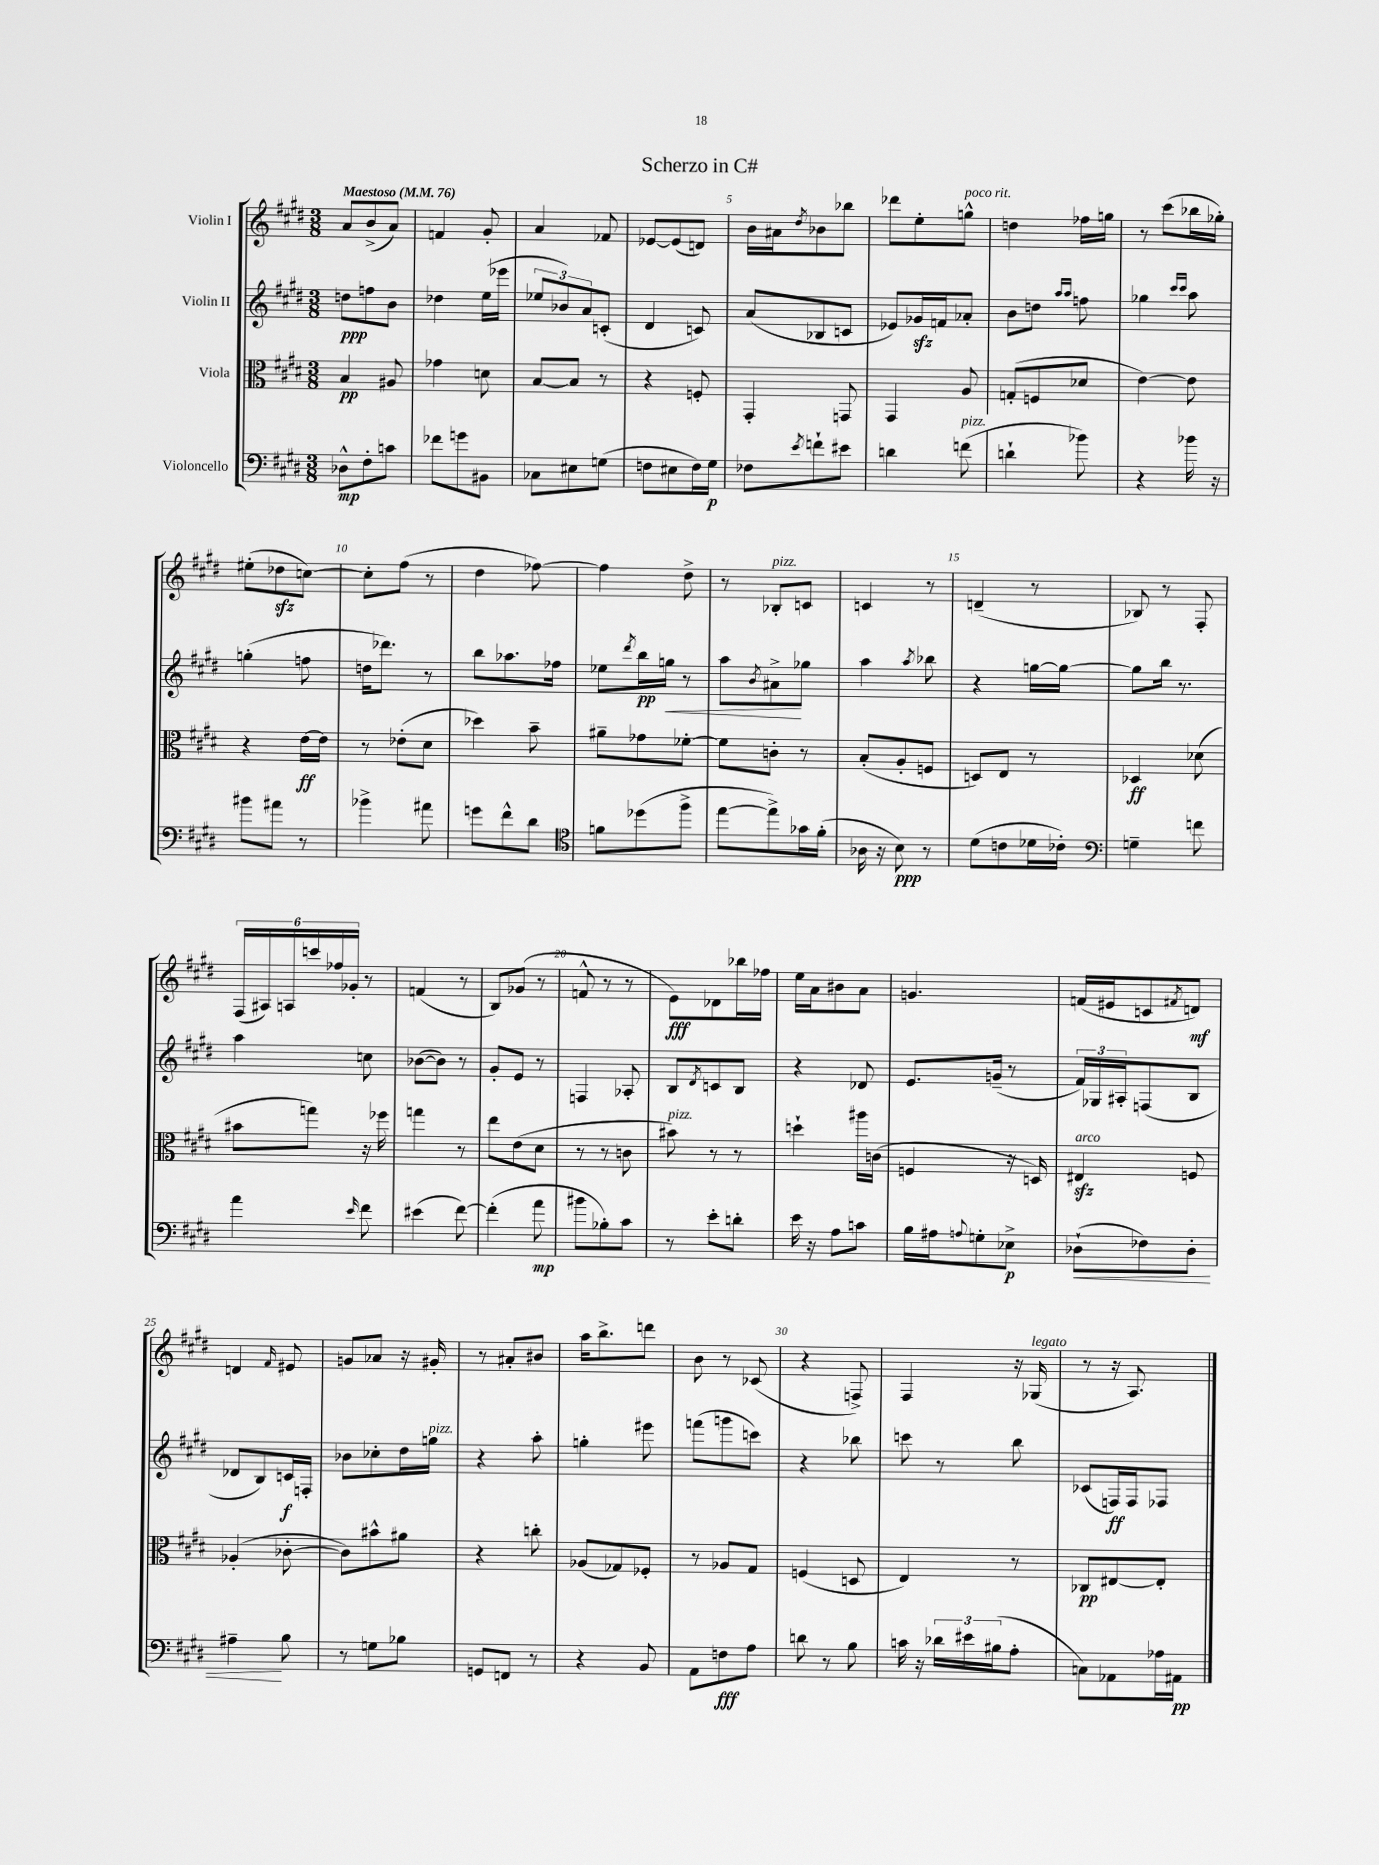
\header { title = "Scherzo in C#" }
<<
\new StaffGroup <<
\new Staff = "s0" \with { instrumentName = "Violin I" } {
    \clef treble \key e \major \numericTimeSignature \time 3/8 \tempo "Maestoso" 4 = 76
    a'8 b'8->( a'8) |
    f'4 gis'8-. |
    a'4 fes'8 |
    ees'8~ ees'8( d'8) |
    b'16 ais'16 \acciaccatura { dis''8 } bes'8 bes''8 |
    des'''8 e''8-. g''8-^^\markup { \italic "poco rit." } |
    d''4 fes''16 g''16 |
    r8 cis'''8( bes''16 ges''16-.) |
    eis''8-.( des''8\sfz c''8~) |
    c''8-. fis''8( r8 |
    dis''4 fes''8~) |
    fes''4 dis''8-> |
    r8 bes8-.^\markup { \italic "pizz." } c'8 |
    c'4 r8 |
    d'4--( r8 |
    bes8) r8 fis8-. |
    \tuplet 6/4 { fis16( ais16) a16 c'''16 fes''16 ges'16-. } r8 |
    f'4( r8 |
    b8) ges'8( r8 |
    f'8-^ r8 r8 |
    e'8\fff) des'8 bes''16 fes''16 |
    e''16 a'16 bis'8 a'8 |
    g'4. |
    f'16( eis'16 c'8 \acciaccatura { fis'8 } d'8\mf) |
    d'4 \grace { fis'16 } eis'8 |
    g'8 aes'8 r16 gis'16-. |
    r8 ais'8-. bis'8 |
    a''16 b''8.-> d'''8 |
    b'8 r8 ces'8( |
    r4 f8->) |
    fis4 r16 ges16^\markup { \italic "legato" }( |
    r8 r16 a8.) \bar "|." |
}
\new Staff = "s1" \with { instrumentName = "Violin II" } {
    \clef treble \key e \major \numericTimeSignature \time 3/8
    d''8\ppp f''8 b'8 |
    des''4 e''16( ees'''16 |
    \tuplet 3/2 { ees''8 bes'8) a'8 } c'8-.( |
    dis'4 c'8) |
    a'8( bes8 c'8 |
    ees'8) ges'16\sfz f'16 aes'8-. |
    b'8 d''8 \grace { a''16 a''16 } f''8 |
    ges''4 \grace { cis'''16 cis'''16 } a''8 |
    g''4-.( f''8 |
    d''16 des'''8.) r8 |
    b''8 aes''8. fes''16 |
    ees''8 \acciaccatura { dis'''8 } b''16\pp g''16\< r8 |
    a''8 \acciaccatura { b'8 } ais'8->\! ges''8 |
    a''4 \acciaccatura { a''8 } bes''8 |
    r4 g''16~ g''16~ |
    g''8 b''16 r8. |
    a''4 c''8 |
    bes'8~( bes'8) r8 |
    gis'8-. e'8 r8 |
    f4 aes8-. |
    b8 \acciaccatura { dis'8 } c'8 b8 |
    r4 des'8 |
    e'8. g'16--( r8 |
    \tuplet 3/2 { fis'16) ges16 ais16-. } f8( b8 |
    des'8 b8) c'16\f f16-. |
    bes'8 ces''8-. dis''16 g''16^\markup { \italic "pizz." } |
    r4 a''8-. |
    g''4-. eis'''8 |
    f'''8( g'''8 c'''8) |
    r4 bes''8 |
    c'''8 r8 b''8 |
    ces'8( f16\ff) f16 fes8 \bar "|." |
}
\new Staff = "s2" \with { instrumentName = "Viola" } {
    \clef alto \key e \major \numericTimeSignature \time 3/8
    b4\pp ais8 |
    ges'4 d'8 |
    b8~ b8 r8 |
    r4 f8-. |
    gis,4-. g,8 |
    gis,4 a8 |
    g8-.( f8 des'8 |
    e'4~) e'8 |
    r4 e'16~\ff e'16 |
    r8 ees'8-.( dis'8 |
    des''4) b'8-- |
    ais'8-- ges'8 fes'8~-. |
    fes'8 c'8-. r8 |
    b8-.( a8-. f8 |
    d8) e8 r8 |
    des4\ff des'8( |
    bis'8 g''8) r16 fes''16 |
    g''4 r8 |
    e''8 e'8( dis'8 |
    r8 r8 c'8 |
    bis'8^\markup { \italic "pizz." }) r8 r8 |
    d''4-! ais''16 c'16( |
    f4 r16 d16) |
    eis4\sfz^\markup { \italic "arco" } f8 |
    aes4-.( ces'8~-. |
    ces'8) bis'8-^ ais'8 |
    r4 c''8-. |
    aes8( ges8) fes8-. |
    r8 aes8 gis8 |
    f4( d8 |
    e4) r8 |
    ces8\pp eis8~ eis8-. \bar "|." |
}
\new Staff = "s3" \with { instrumentName = "Violoncello" } {
    \clef bass \key e \major \numericTimeSignature \time 3/8
    des8-^\mp fis8-. c'8 |
    fes'8 g'8 bis,8 |
    ces8 eis8 g8( |
    f8 eis8 f16) gis16\p |
    fes8 \acciaccatura { e'8 } f'8-! eis'8 |
    d'4 f'8^\markup { \italic "pizz." }( |
    d'4-! bes'8) |
    r4 bes'16 r16 |
    bis'8 ais'8 r8 |
    bes'4-> ais'8 |
    g'8 fis'8-^ dis'8 |
    \clef tenor f'8 des''8( fis''8-> |
    e''8~ e''8->) ges'16 fis'16-.( |
    aes16 r16 b8\ppp) r8 |
    dis'8( c'8 des'16 ces'16-.) |
    \clef bass g4-- f'8 |
    a'4 \grace { e'16 } fis'8 |
    eis'4( fis'8~) |
    fis'4-.( a'8\mp |
    bis'8 bes8-.) cis'8 |
    r8 e'8-. d'8-. |
    e'16 r16 a8 c'8 |
    b16 ais16 \appoggiatura { a8 } g8-. ees8->\p |
    des8-!\<( fes8) des8-. |
    ais4--\! b8 |
    r8 g8 bes8 |
    g,8 f,8 r8 |
    r4 b,8 |
    a,8 f8\fff a8 |
    d'8 r8 b8 |
    c'16 r16 \tuplet 3/2 { des'16 eis'16 bis16( } a8-. |
    c8) aes,8 aes16 ais,16\pp \bar "|." |
}
>>
>>
\layout { \context { \Score \override BarNumber.break-visibility = ##(#f #t #t) barNumberVisibility = #(every-nth-bar-number-visible 5) } }
